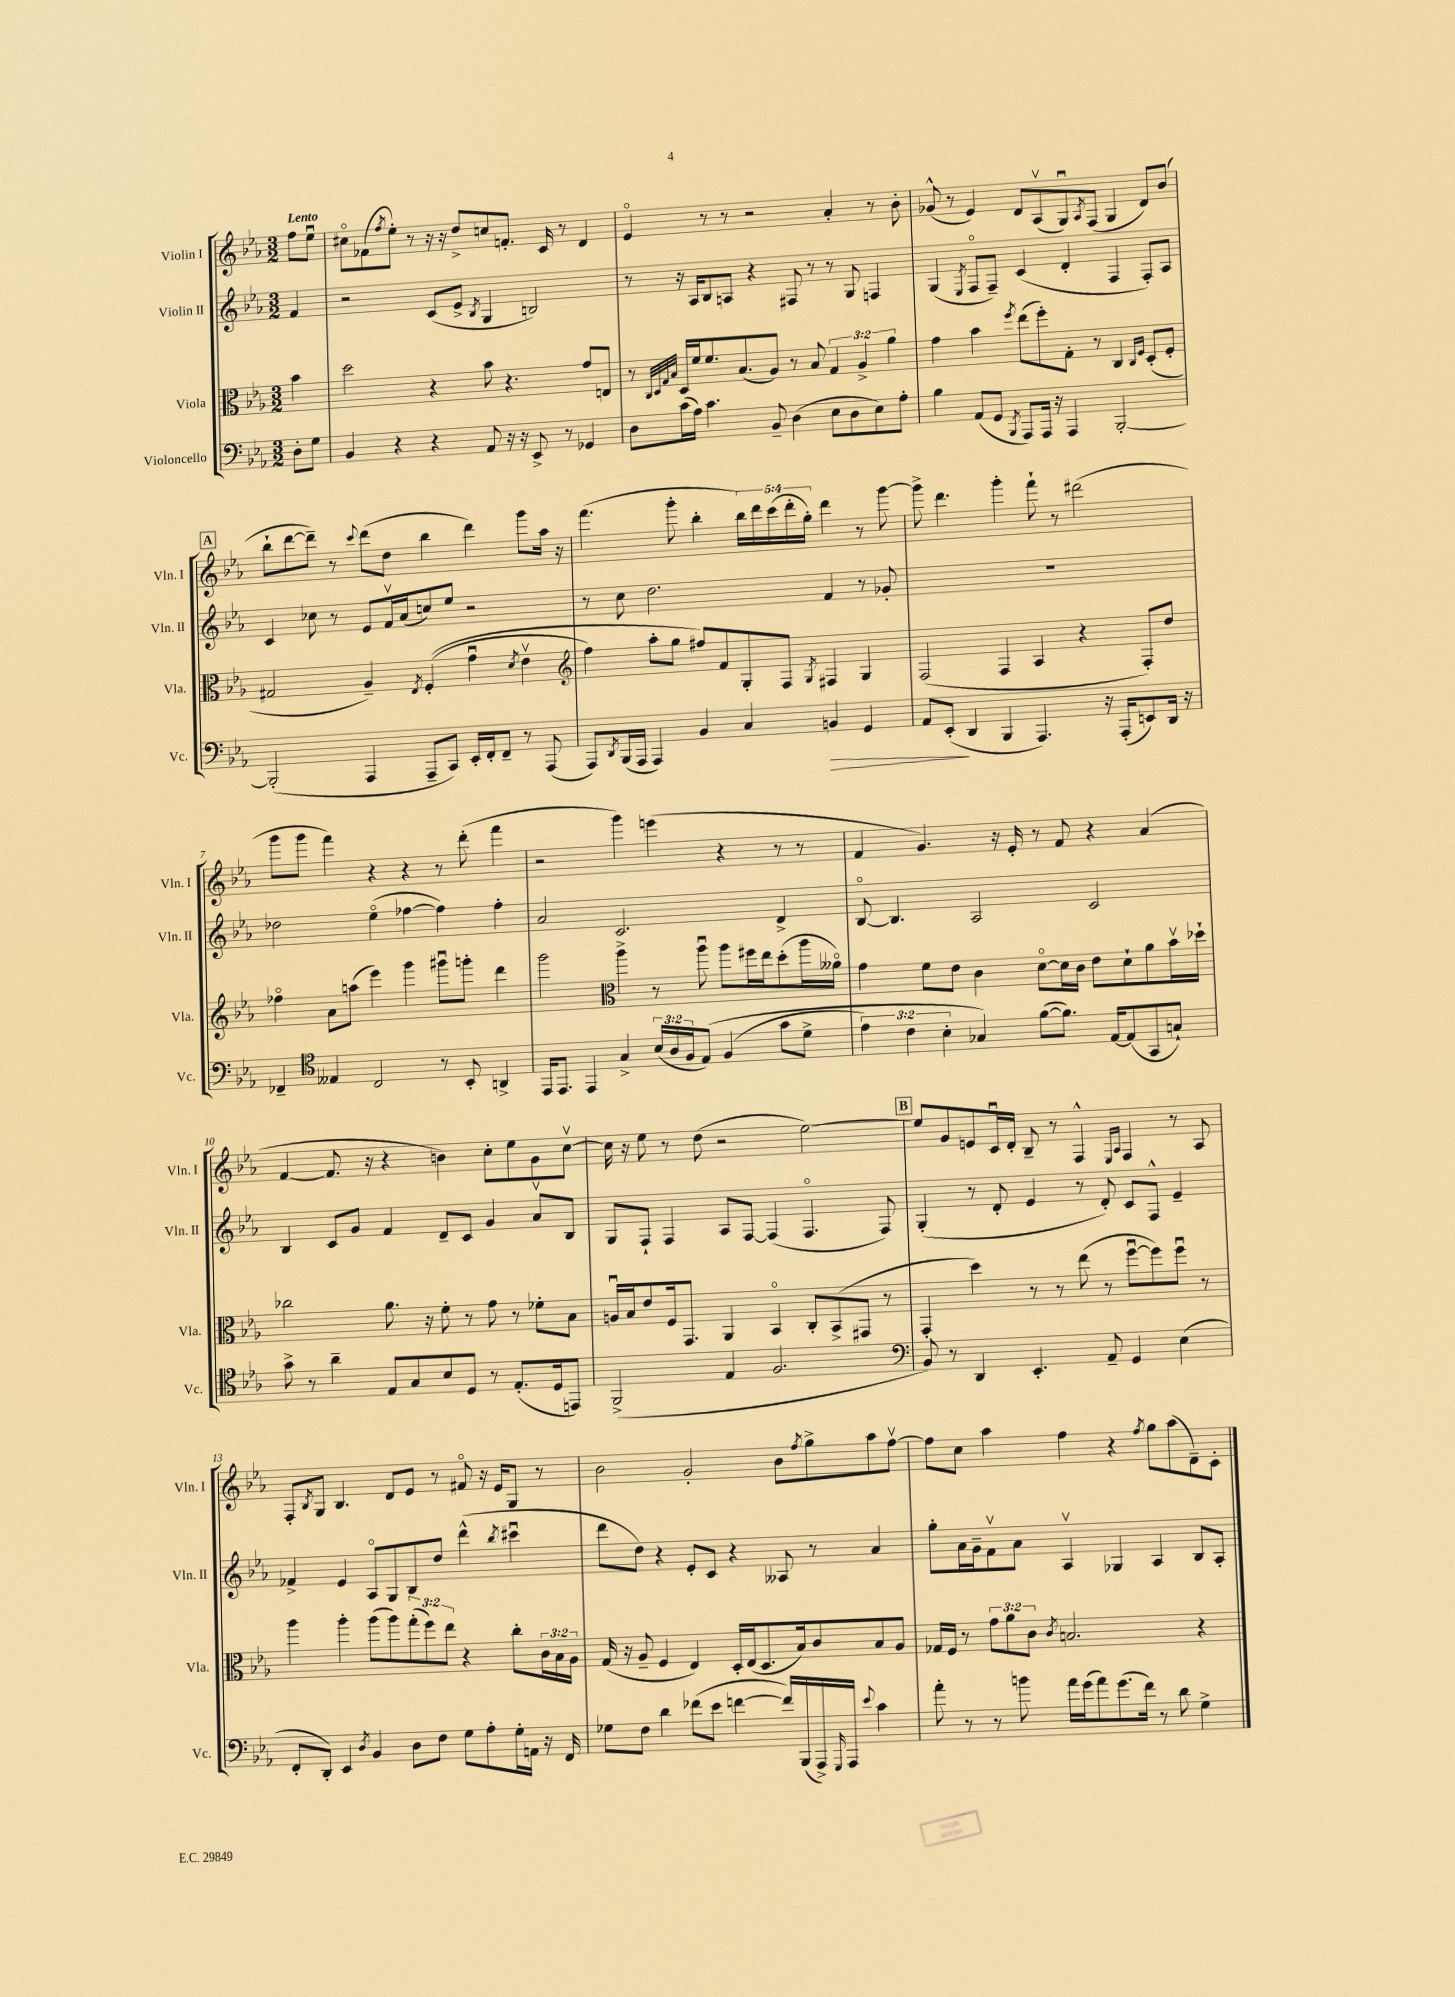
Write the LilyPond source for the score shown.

<<
\new StaffGroup <<
\new Staff = "s0" \with { instrumentName = "Violin I" shortInstrumentName = "Vln. I" } {
    \clef treble \key ees \major \numericTimeSignature \time 3/2 \override Staff.TupletNumber.text = #tuplet-number::calc-fraction-text \partial 4 \tempo "Lento"
    f''8 ees''8\downbow |
    cis''8\flageolet fes'8( \acciaccatura { f''8 } ees''8-.) r8 r16 r16 d''8-> c''8 f'8.-. c'16 r8 d'4 |
    ees'4\flageolet r8 r8 r2 aes'4-. r8 bes'8-. |
    ges'8-^( r8 ees'4) d'8 aes8\upbow( g8\downbow) \acciaccatura { aes8 } f8( g4 d'8) bes'8( |
    \mark \markup { \box "A" } bes''8-! d'''8~ d'''8--) r8 \appoggiatura { c'''8 } d'''8( d''8 bes''4 d'''4) g'''8 aes''16 r16 |
    f'''4.( g'''8-. bes''4-. \tuplet 5/4 { bes''16) d'''16 c'''16( d'''16-. g''16-.) } d'''4 r8 g'''8~ |
    g'''8-> d'''4. g'''4-. f'''8-! r8 dis'''2( |
    g'''8 g'''8 f'''4) r4 r4 r8 d'''8-.( f'''4 |
    r2 g'''4) e'''4( r4 r8 r8 |
    f'4 g'4.) r16 ees'16-. r8 f'8 r4 aes'4( |
    f'4~ f'8. r16 r4 b'4) c''8-. ees''8 g'8 c''8~\upbow |
    c''16 r16 ees''8 r8 d''8( r2 ees''2~) |
    \mark \markup { \box "B" } ees''8 g'8 e'8 c'16\downbow d'16-. bes8-- r8 f4-^ \grace { ees16 aes16 } f4 r8 aes8 |
    f8-. \acciaccatura { bes8 } g8 bes4. d'8 ees'8 r8 fis'8\flageolet r16 ees'16 g8 r8 |
    bes'2 g'2-. bes'8 \acciaccatura { f''8 } g''8-> aes''8 f''8~\upbow |
    f''8 c''8 aes''4 f''4 r4 \acciaccatura { f''8 } g''8 aes''8( d'8--) c'8-. \bar "|." |
}
\new Staff = "s1" \with { instrumentName = "Violin II" shortInstrumentName = "Vln. II" } {
    \clef treble \key ees \major \numericTimeSignature \time 3/2 \partial 4
    f'4 |
    r2 c'8( ees'8-> \acciaccatura { bes8 } g4 b2) |
    r8 r16 aes16 bes8 a8 r4 fis8 r8 r8 g8 f4 |
    g4( \acciaccatura { ees8 } f8\flageolet f8--) c'4( d'4-. f4 f8-.) aes8 |
    \mark \markup { \box "A" } c'4 ces''8 r8 ees'8 f'16\upbow aes'16( c''8) ees''8 r2 |
    r8 c''8 d''2. f'4 r8 ges'8-. |
    R1. |
    des''2 ees''4\flageolet( fes''4~ fes''4) fes''4-. |
    aes'2 c'2. d'4-> |
    bes8~\flageolet bes4. aes2 c'2 |
    bes4 c'8 g'8 f'4 d'8-- c'8 g'4 aes'8\upbow bes8 |
    g8 f8-! f4 aes8 f8~ f4( f4.\flageolet f8) |
    \mark \markup { \box "B" } g4-.( r8 d'8-. ees'4 r8 d'8-.) c'8 f8-^ ees'4-- |
    fes'4-> ees'4 aes8\flageolet g8 bes8 d''8 d'''4-^( \acciaccatura { bes''8 } cis'''4\downbow |
    d'''8 d''8) r4 ees'8-. c'8 r4 aeses8 r8 aes'4 |
    g''8-. aes'16 g'16-- f'8\upbow aes'8 aes4\upbow ges4 aes4 bes8 aes8-. \bar "|." |
}
\new Staff = "s2" \with { instrumentName = "Viola" shortInstrumentName = "Vla." } {
    \clef alto \key ees \major \numericTimeSignature \time 3/2 \override Staff.TupletNumber.text = #tuplet-number::calc-fraction-text \partial 4
    bes'4 |
    d''2 r4 bes'8 r4. g'8 e8 |
    r8 \grace { c32 d32 g32 bes32 } d16 f'16 f'8. bes8.( aes8) r8 bes8 \tuplet 3/2 { g4 aes4-> aes'4 } |
    g'4 bes'4 \acciaccatura { f''8 } ees''8( f''8-.) g8-. r8 c4 \grace { c16 f16 } d8-.( f8-. |
    \mark \markup { \box "A" } gis2 aes4--) \acciaccatura { ees8 } f4-.(\( g'4\downbow \acciaccatura { d'8 } ees'4\upbow |
    \clef treble f''4) aes''8-. g''8 fis''8\) f'8 g8-. f8 \acciaccatura { g8 } fis4 g4 |
    f2( f4 aes4 r4 f8-.) d''8 |
    fes''4\flageolet aes'8 a''8( ees'''4) g'''4 gis'''8\downbow g'''8-. d'''4 |
    g'''2 \clef alto aes''4-> r8 aes''8\downbow aes''8 fis''16 ees''16 d''8-.( aes''16 aeses'16\flageolet) |
    g'4 f'8 ees'8 c'4 d'8~\flageolet d'16 c'16 ees'8 d'8-! aes'8 bes'16\upbow des''16-! |
    ces''2 aes'8. r16 f'8-. r8 g'8 r8 fes'8-. bes8 |
    a16\downbow bes16 ees'8 f16 g,8. aes,4 bes,4\flageolet c8-. bes,8->( gis,8 r8 |
    \mark \markup { \box "B" } g,4-. d''4) r8 r8 ees''8( r8 f''8~\downbow f''8) f''8\downbow r8 |
    aes''4 aes''4-. aes''8( aes''8) \tuplet 3/2 { g''8-.( f''8) ees''8 } r4 c''8-. \tuplet 3/2 { c'16 bes16 aes16 } |
    g16( r16 aes8-- f4 ees4) d16-. ees16( d8. bes16) c'8 bes8 aes8 |
    ges16 f16 r8 \tuplet 3/2 { g'8 aes'8 c'8 } \acciaccatura { c'8 } b2. r4 \bar "|." |
}
\new Staff = "s3" \with { instrumentName = "Violoncello" shortInstrumentName = "Vc." } {
    \clef bass \key ees \major \numericTimeSignature \time 3/2 \override Staff.TupletNumber.text = #tuplet-number::calc-fraction-text \partial 4
    d8-. g8 |
    bes,4 r4 r4 aes,8 r16 r16 ees,8-> r8 ges,4 |
    d8 c'16( aes16) c'4. bes,8-- d4( ees8 d8 ees8) aes8-. |
    bes4 aes,8( g,8 \acciaccatura { bes,,8 } aes,,8) aes,,16 r16 aes,,4 bes,,2~-. |
    \mark \markup { \box "A" } bes,,2-.( aes,,4 aes,,8-- c,8) ees,16-. f,16-. f,8-- r8 aes,,8( |
    aes,,8) \acciaccatura { d,8 } bes,,16( aes,,16 aes,,4) bes,4 c4 b,4\> g,4 |
    aes,8 ees,8-.\!( d,4 bes,,4 aes,,4.) r16 aes,,16-.( e,8) d,16 r16 |
    fes,4-- \clef tenor eeses4 c2 r8 bes,8-. a,4-> |
    ees,16 ees,8. ees,4 g4-> \tuplet 3/2 { bes16( aes16 f16 } ees8)\( f4( g'8 d'8-> |
    \tuplet 3/2 { ees'4) c'4 bes4-. } ges4\) f'8~( f'8.) ees16~ ees8( g,8 g8-!) |
    g'8-> r8 aes'4-- ees8 g8 bes8 d8 r8 ees8.-.( d16 e,8) |
    f,2->( ees4 f2. |
    \mark \markup { \box "B" } \clef bass bes,8) r8 d,4 ees,4.-. aes,8-- g,4 ees4( |
    f,8-. d,8-.) ees,4 \acciaccatura { d8 } bes,4 d8 f8 g8 aes8-. g16-. a,16 r16 f,16 |
    ges8 f8 d'4 fes'8( ees'8 f'4~ f'16) bes,,16( aes,,16->) \grace { g,,16 } aes,,16 \appoggiatura { ees'8 } c'4 |
    aes'8-. r8 r8 b'8 aes'16 g'16( aes'8) g'8.( f'16) r8 d'8 g4-> \bar "|." |
}
>>
>>
